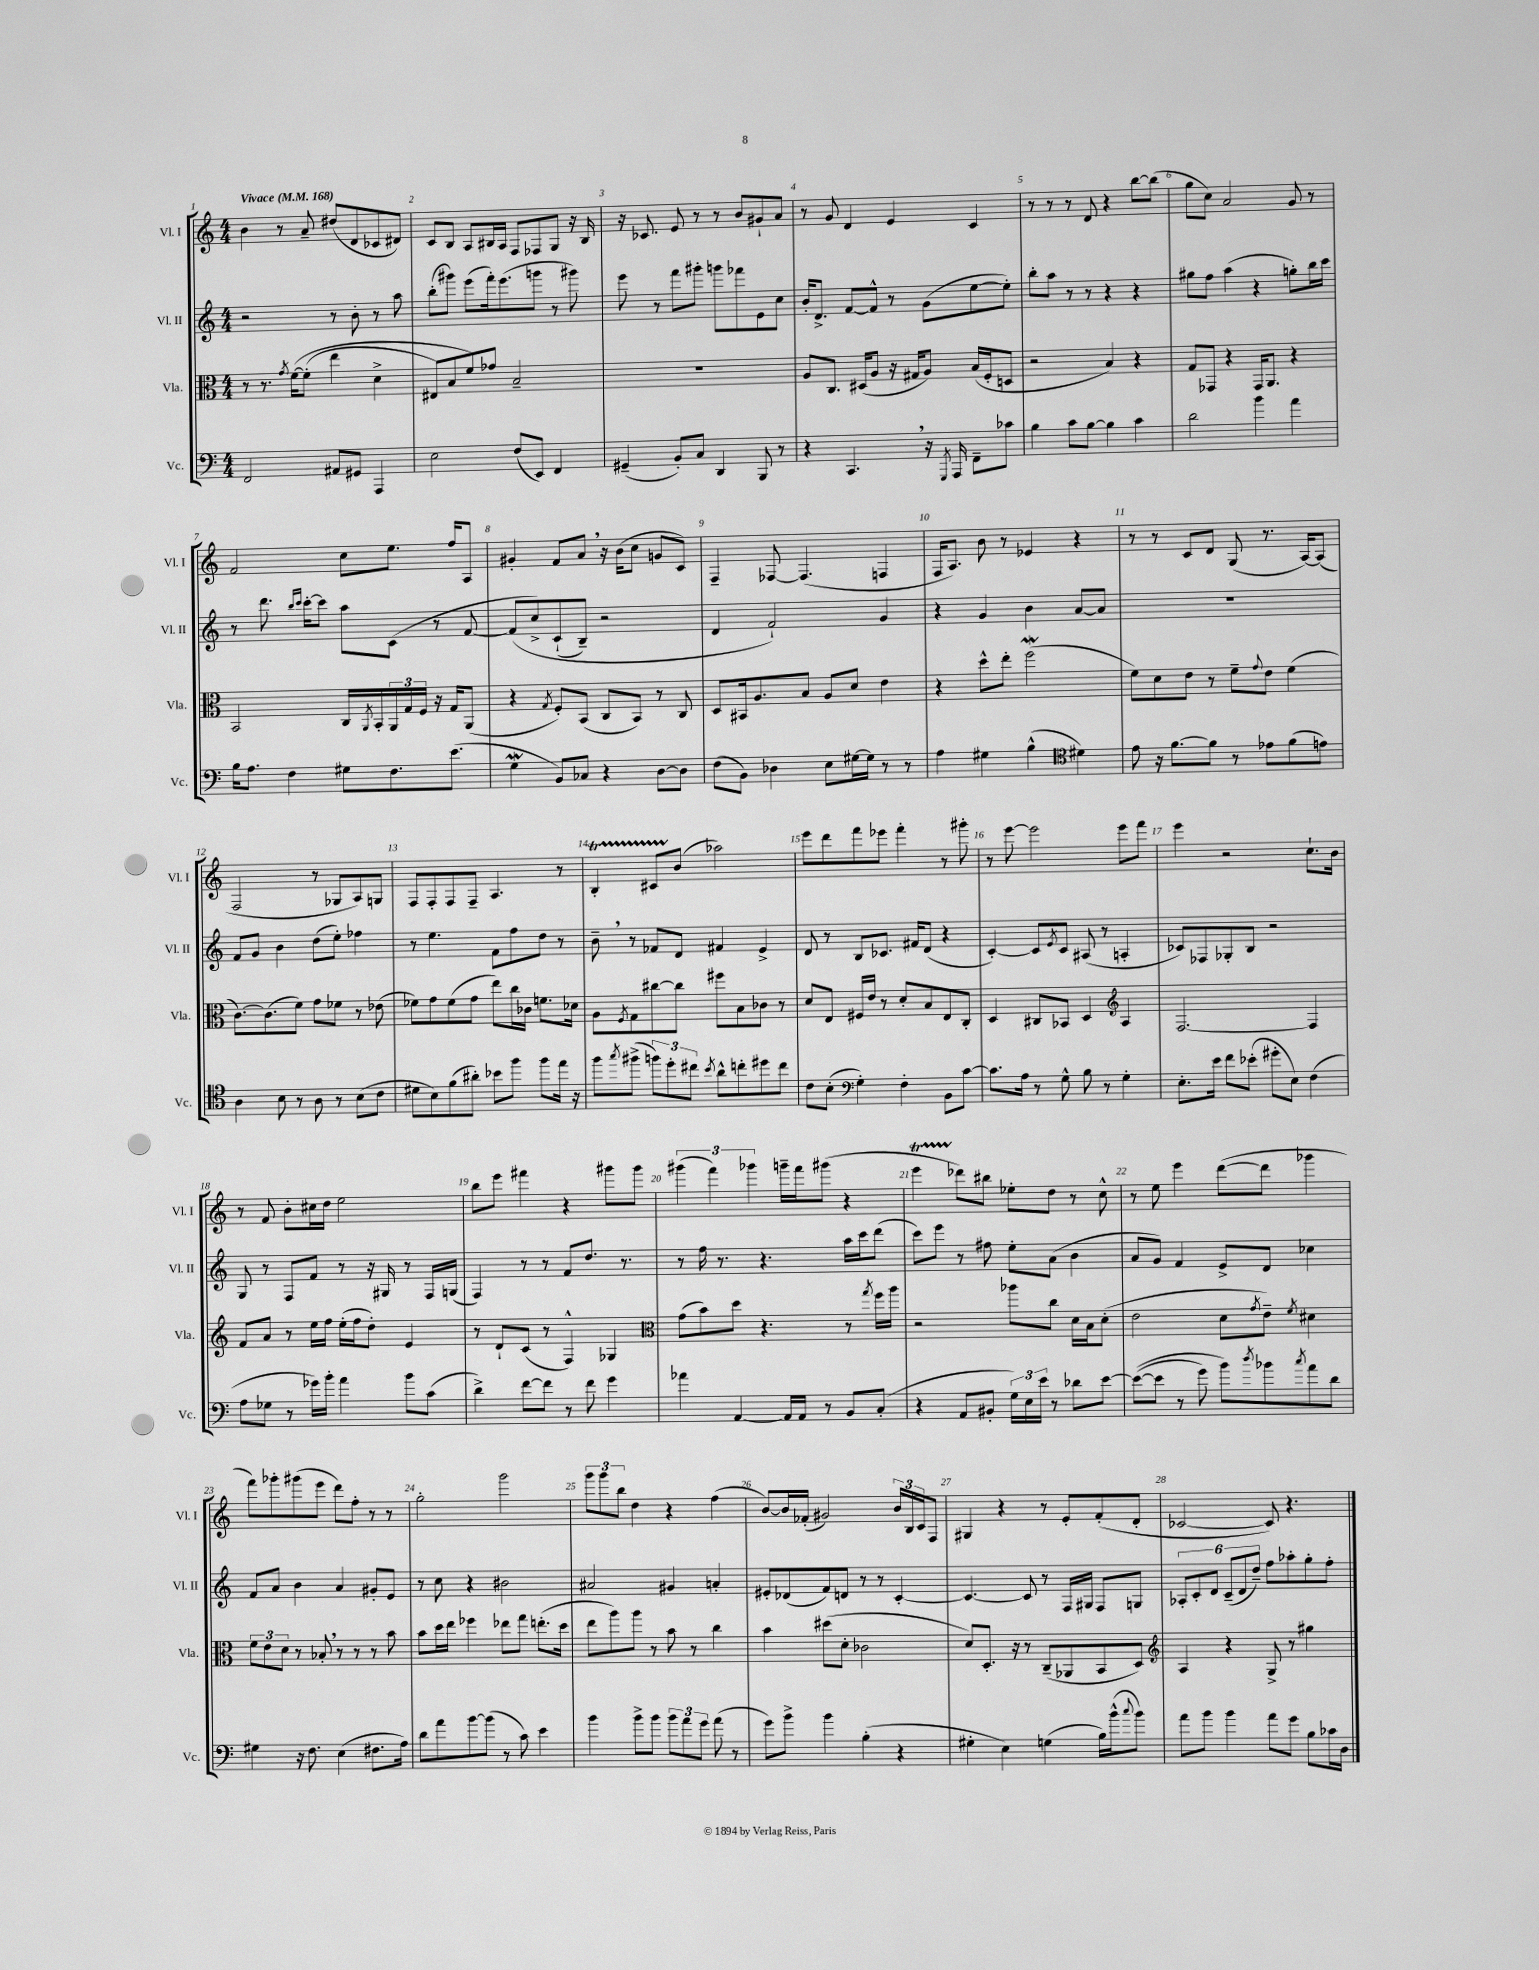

**kern	**kern	**kern	**kern
*staff4	*staff3	*staff2	*staff1
*clefF4	*clefC3	*clefG2	*clefG2
*k[]	*k[]	*k[]	*k[]
*M4/4	*M4/4	*M4/4	*M4/4
*MM168	*MM168	*MM168	*MM168
2FF	8r	2r	4b
.	8.r	.	.
.	.	.	8r
.	8qg	.	.
.	&([16f	.	.
.	(8f']	.	8a~
8AA#	4ee	8r	(8dd#
8GG#	.	8b'	8d
4AAA	4d^	8r	8c-
.	.	8aa	8d#)
=	=	=	=
2E	8E#)	(8bb'	8c
.	8B	8ggg#)	8B
.	8f&)	(8eee	8A
.	8g-	16fff')	16B#
.	.	(8.eee	16A
(8F	2B~	.	8F
8EE)	.	8ggg	8F-
4FF	.	8r	8G
.	.	8ggg#)	16r
.	.	.	16B#
=	=	=	=
(4GG#~	1r	8eee	16r
.	.	.	8.c-
.	.	8r	.
8BB')	.	8fff	8e
8C	.	8ggg#'	8r
4DD	.	8ggg	8r
.	.	8fff-	8b
8BBB	.	8e	8g#`
8r	.	8cc	8a
=	=	=	=
4r	8A	16b'	8r
.	.	8.d^	.
.	8.C	.	8g
4.CC	.	[8f	4d
.	(16D#	.	.
.	8A	8f^^]	.
.	16r	8r	4e
.	16G#	.	.
16r	8A)	(8g	.
8qGGG	.	.	.
16AAA	.	.	.
8FF~	(16B	[8ee	4c
.	16F'	.	.
8c-	8D	8ee'])	.
=	=	=	=
4B	2r	8bb'	8r
.	.	8aa	8r
8c	.	8r	8r
[8B	.	8r	8d
4B]	4B)	4r	4r
4c	4r	4r	[8bb
.	.	.	(8bb]
=	=	=	=
2d	8G	8gg#	8gg
.	8GG-	8ff	8cc)
.	4r	(4aa	2a
4b	16GG-	4r	.
.	8.AA	.	.
4a	4r	8gg')	8g
.	.	16bb	8r
.	.	16ccc	.
=	=	=	=
16B	2BB	8r	2f
8.A	.	.	.
.	.	8.ddd	.
4F	.	.	.
.	.	16qqbb	.
.	.	16qqccc	.
.	.	[16ccc'	.
.	.	8ccc]	.
8G#	16C	8aa	8cc
.	8qAA	.	.
.	16BB'	.	.
8.F	24AA	(8c	8.ee
.	24G	.	.
.	24F	.	.
.	16r	8r	.
(8.e	16G	.	16ff
.	(8AA	[8f	8A
=	=	=	=
4G	4r	&(8f]	4g#'
.	.	8cc^)	.
.	8qG	.	.
8BB)	8F')	(8c`	8f
8C-	(8BB	8B~)	8a
4r	8C	2r	16r
.	.	.	(16b
.	8BB)	.	8cc
[8D	8r	.	8g
8D]	8C	.	8c)
=	=	=	=
(8F	8D	4d	4F~
8BB)	16BB#	.	.
.	8.A	.	.
4D-	.	2f`&)	[8F-
.	8B	.	(4.F-]
8E	8A	.	.
[16G#	8d	.	.
16G#]	.	.	.
8r	4e	4g	4F
8r	.	.	.
=	=	=	=
4A	4r	4r	16F
.	.	.	8.A)
4G#	8dd^^	4g	8b
.	8ee'	.	8r
(4B^^	(2ff	4b	4e-
*clefC4	*	*	*
4d#)	.	[8a	4r
.	.	8a]	.
=	=	=	=
8e	8f)	1r	8r
16r	8d	.	8r
[8.f	.	.	.
.	8e	.	8c
8f]	8r	.	8d
8r	8f~	.	(8G
.	8qqg	.	.
8e-	8e	.	8.r
(8f	(4f	.	.
.	.	.	[16A)
8e)	.	.	(8A]
=	=	=	=
4A	[8.c)	8f	2F
.	.	8g	.
.	(8.c]	.	.
8B	.	4b	.
8r	8f)	.	.
8A	8g	(8dd	8r
8r	8f-	8ee')	8G-
(8B	8r	4ff-	8A)
8c	(8e-	.	8G
=	=	=	=
8d#	8f-)	8r	8F
8B)	8g	4.ee	8F'
(8f	(8f-	.	8F
8a#')	8g	.	8F~
8b-	8ee)	8f	4.A
8ff	16cc	8ff	.
.	16c-	.	.
8ff	8.f	8dd	.
16ee	.	8r	8r
16r	16d-	.	.
=	=	=	=
8ff	8A	8b~	4B'
8qgg	8qF	.	.
(8ff#^	8G	8r	.
12ff)	[8cc#	8f-	8c#
12dd'	.	.	.
.	8cc#]	8d	(8b
12cc#	.	.	.
8qb	.	.	.
8a^^	8ff#	4f#	2aa-)
8cc'	8B	.	.
8dd#	8c-	4e^	.
8cc	8r	.	.
=	=	=	=
8c	8d	8d	8eee
(8B'	8E	8r	8ddd
*clefF4	*	*	*
4G')	16F#	8B	8fff
.	16e	.	.
.	8r	8.c-	8eee-
4F'	8d'	.	4fff'
.	.	16f#	.
.	8B	(8d	.
8BB	8E	4r	8r
[8c	8C'	.	8ggg#'
=	=	=	=
8.c]	4D	[4c')	8r
.	.	.	[8eee
16A	.	.	.
8r	8C#	8c]	2eee]
.	.	8qe	.
8G^^	8BB-	8c	.
8B	4D	(8A#	.
8r	.	8r	.
*	*clefG2	*	*
4G'	4A	4A'	8eee
.	.	.	8fff
=	=	=	=
8.E'	[2.F	8c-)	4eee
.	.	8F-	.
16e	.	.	.
8f	.	8G-'	2r
(8e-'	.	8B	.
8g#'	.	2r	.
8E)	.	.	.
(4F	4F]	.	8.cc`
.	.	.	16b
=	=	=	=
8A	8f	8G	8r
8G-	8a	8r	8f
8r	8r	8F	8b'
16g-)	16ee	8f	16cc#
16b'	16ff	.	16dd
4a	(16ee'	8r	2ee
.	16ff	.	.
.	8dd')	16r	.
.	.	16G#	.
8b	4e	8r	.
(8c	.	16F	.
.	.	(16G	.
=	=	=	=
4d^)	8r	4F)	8bb
.	8d`	.	8eee
[8f	(8c	8r	4fff#
8f]	8r	8r	.
8r	4F^^)	8f	4r
8f	.	8.dd	.
4g	4G-	.	8ggg#
.	.	8.r	.
.	.	.	8ggg#
=	=	=	=
*	*clefC3	*	*
4a-	(8g	8r	(6ggg#
.	8b)	16ff	.
.	.	.	6fff)
.	.	8.r	.
[4AA	8dd	.	.
.	.	.	6ggg-
.	4.r	4.r	.
16AA]	.	.	16ggg~
16AA	.	.	16fff
8r	.	.	(8ggg#
8BB	8r	16aa	4r
.	.	16ccc	.
.	8qgg	.	.
(8C'	16ff	(8ddd	.
.	16aa	.	.
=	=	=	=
4r	2r	8ccc)	4eee
.	.	8eee	.
8AA	.	8r	8ddd-)
8BB#'	.	8ff#	8bb#
24G)	8aa-	8ee'	8ee-'
24E	.	.	.
24e	.	.	.
8r	8cc	(8a	8dd
8d-	16d	4b	8r
.	16B	.	.
[8e	(8d'	.	8cc^^
=	=	=	=
&((8e_	2e	8a	8r
8e]	.	8g)	8ee
8r	.	4f	4eee
8g)	.	.	.
8b&)	8d	8e^	([8ddd
8qdd	8qg	.	.
8b-	8e~)	8d	8ddd]
8qcc	8qf	.	.
8a	4d#	4cc-	4ggg-
8d	.	.	.
=	=	=	=
4G#	12f	8f	8fff)
.	12e	.	.
.	.	8a	8ggg-'
.	12d	.	.
16r	8r	4b	(8ggg#
8.F	.	.	.
.	8B-'	.	8eee
(4E	8r	4a	8ddd)
.	8r	.	8ff'
8.F#	8r	8g#'	8r
.	8b	8e	8r
16A)	.	.	.
=	=	=	=
8d	8b	8r	2gg'
8a	16dd	8cc	.
.	16ee	.	.
[8b	4ff-	4r	.
(8b]	.	.	.
8r	8ee-	2b#	2ggg
8c)	8gg	.	.
4e	(8.ee'	.	.
.	16dd	.	.
=	=	=	=
4b	8ee	2a#	12ggg
.	.	.	12ggg
.	8aa)	.	.
.	.	.	12bb
8b^	8aa	.	4dd
8b	8r	.	.
12b	8b	4g#	4r
12a	.	.	.
.	8r	.	.
12g	.	.	.
(8a	4cc	4a'	(4ff
8r	.	.	.
=	=	=	=
8g)	4b	8e#'	[8b)
8b^	.	(8d-	16b]
.	.	.	(16f-'
4b	(8dd#	8f)	2g#)
.	8d'	8d	.
(4B'	2c-	8r	.
.	.	8r	.
4r	.	[4c'	24b
.	.	.	24B
.	.	.	24c
.	.	.	8F
=	=	=	=
4G#'	8d)	4.c_	4G#
.	8.D'	.	.
4E)	.	.	4r
.	16r	.	.
.	8r	8c]	.
(4G	(8C~	8r	8r
.	8AA-	16F	8e'
.	.	16G#	.
16B)	8BB	8F	(8f'
(16b^^	.	.	.
8qqcc	.	.	.
8b)	8D)	8G	8d'
=	=	=	=
*	*clefG2	*	*
8a	4A	12A-'	[2c-
.	.	12c'	.
8b	.	.	.
.	.	12d	.
4b	4r	(12c~	.
.	.	12d	.
.	.	12dd~)	.
8a	8G^	8ff	8c-])
8g	8r	8aa-'	4.r
8B	4gg#	8gg'	.
16c-	.	8ff'	.
16D	.	.	.
==	==	==	==
*-	*-	*-	*-
